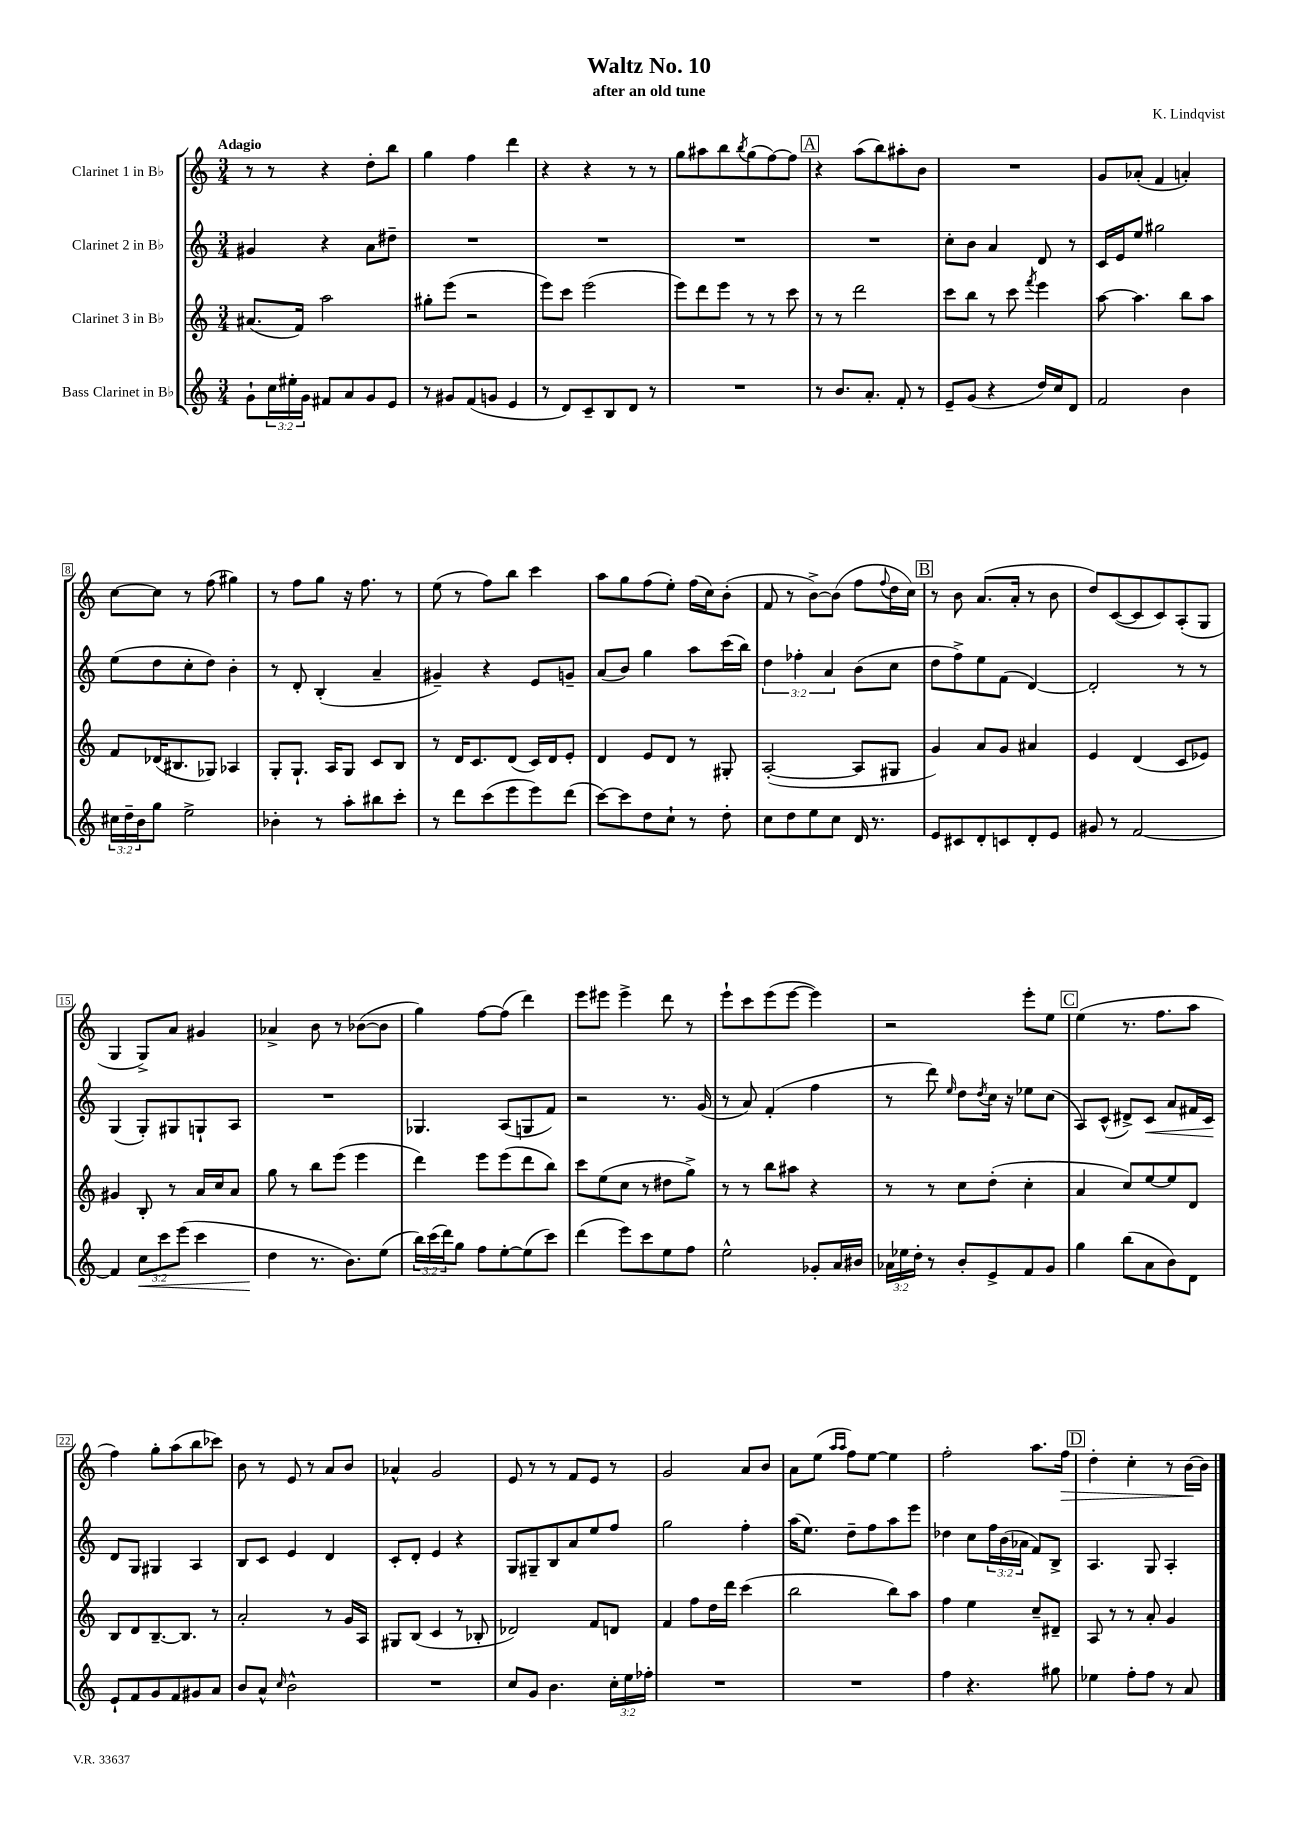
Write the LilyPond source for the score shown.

\header { title = "Waltz No. 10" composer = "K. Lindqvist" subtitle = "after an old tune" }
<<
\new StaffGroup <<
\new Staff = "s0" \with { instrumentName = "Clarinet 1 in Bb" } {
    \clef treble \key c \major \numericTimeSignature \time 3/4 \tempo "Adagio"
    r8 r8 r4 d''8-. b''8 |
    g''4 f''4 d'''4 |
    r4 r4 r8 r8 |
    g''8 ais''8 b''8 \acciaccatura { b''8 } g''8( f''8~) f''8 |
    \mark \markup { \box "A" } r4 a''8( b''8) ais''8-. b'8 |
    R2. |
    g'8 aes'8-.( f'4 a'4-.) |
    c''8~ c''8 r8 f''8( gis''4) |
    r8 f''8 g''8 r16 f''8. r8 |
    e''8( r8 f''8) b''8 c'''4 |
    a''8 g''8 f''8( e''8-.) f''16( c''16) b'8-.( |
    f'8 r8 b'8~->) b'8( f''8 \appoggiatura { f''8 } d''16 c''16) |
    \mark \markup { \box "B" } r8 b'8 a'8.( a'16-. r8 b'8 |
    d''8) c'8~( c'8 c'8) a8-.( g8 |
    g4 g8->) a'8 gis'4 |
    aes'4-> b'8 r8 bes'8~( bes'8 |
    g''4) f''8~ f''8( d'''4) |
    e'''8 eis'''8 eis'''4-> d'''8 r8 |
    e'''8-! c'''8 e'''8( e'''8~ e'''4) |
    r2 e'''8-. e''8 |
    \mark \markup { \box "C" } e''4( r8. f''8. a''8 |
    f''4) g''8-. a''8( b''8 ces'''8) |
    b'8 r8 e'8 r8 a'8 b'8 |
    aes'4-^ g'2 |
    e'8 r8 r8 f'8 e'8 r8 |
    g'2 a'8 b'8 |
    a'8 e''8( \grace { a''16 a''16 } f''8) e''8~ e''4 |
    f''2-. a''8. f''16\> |
    \mark \markup { \box "D" } d''4-. c''4-. r8 b'16~\! b'16 \bar "|." |
}
\new Staff = "s1" \with { instrumentName = "Clarinet 2 in Bb" } {
    \clef treble \key c \major \numericTimeSignature \time 3/4 \override Staff.TupletNumber.text = #tuplet-number::calc-fraction-text
    gis'4 r4 a'8 dis''8-- |
    R2. |
    R2. |
    R2. |
    \mark \markup { \box "A" } R2. |
    c''8-. b'8 a'4 d'8 r8 |
    c'16 e'16 e''8 gis''2 |
    e''8( d''8 c''8-. d''8) b'4-. |
    r8 d'8-. b4-.( a'4-- |
    gis'4--) r4 e'8 g'8-- |
    a'8( b'8) g''4 a''8 c'''16( b''16) |
    \tuplet 3/2 { d''4 fes''4-. a'4 } b'8( c''8 |
    \mark \markup { \box "B" } d''8 f''8->) e''8 f'8( d'4~) |
    d'2-. r8 r8 |
    g4( g8-.) gis8 g8-! a8 |
    R2. |
    ges4. a8( g8 f'8) |
    r2 r8. g'16( |
    r8 a'8) f'4-.( f''4 |
    r8 d'''8) \grace { e''16 } d''8 \acciaccatura { d''8 } c''16 r16 ees''8 c''8( |
    \mark \markup { \box "C" } a8) c'8-^( dis'8->) c'8\< a'8 fis'16 c'16\! |
    d'8 g8 gis4 a4 |
    b8 c'8 e'4 d'4 |
    c'8-. d'8-. e'4 r4 |
    g8 gis8-- b8 a'8 e''8 f''8 |
    g''2 f''4-. |
    a''16( e''8.) d''8-- f''8 a''8 e'''8 |
    des''4 c''8 \tuplet 3/2 { f''16 b'16( aes'16 } f'8) b8-> |
    \mark \markup { \box "D" } a4. g8 a4-. \bar "|." |
}
\new Staff = "s2" \with { instrumentName = "Clarinet 3 in Bb" } {
    \clef treble \key c \major \numericTimeSignature \time 3/4
    ais'8.( f'16) a''2 |
    gis''8-. e'''8( r2 |
    e'''8) c'''8 e'''2( |
    e'''8) d'''8 e'''8 r8 r8 c'''8 |
    \mark \markup { \box "A" } r8 r8 d'''2 |
    c'''8 b''8 r8 c'''8 \acciaccatura { f'''8 } e'''4 |
    a''8~ a''4. b''8 a''8 |
    f'8 des'16( bis8. ges8) aes4 |
    g8-. g8.-! a16 g8 c'8 b8 |
    r8 d'16 c'8. d'8( c'16) d'16 e'8-. |
    d'4 e'8 d'8 r8 gis8-. |
    a2~-.( a8 gis8 |
    \mark \markup { \box "B" } g'4) a'8 g'8 ais'4 |
    e'4 d'4( c'8 ees'8) |
    gis'4 b8-. r8 a'16 c''16 a'8 |
    g''8 r8 b''8 e'''8( e'''4 |
    d'''4) e'''8 e'''8( d'''8 b''8) |
    c'''8 e''8( c''8 r8 dis''8 g''8->) |
    r8 r8 b''8 ais''8 r4 |
    r8 r8 c''8 d''8-.( c''4-. |
    \mark \markup { \box "C" } a'4 c''8) e''8~ e''8 d'8 |
    b8 d'8 b8.~-- b8. r8 |
    a'2-. r8 g'16 a16 |
    gis8 b8( c'4 r8 bes8-. |
    des'2) f'8 d'8 |
    f'4 f''8 d''16 d'''16 c'''4( |
    b''2 b''8) a''8 |
    f''4 e''4 c''8-- dis'8-- |
    \mark \markup { \box "D" } a8 r8 r8 a'8-. g'4 \bar "|." |
}
\new Staff = "s3" \with { instrumentName = "Bass Clarinet in Bb" } {
    \clef treble \key c \major \numericTimeSignature \time 3/4 \override Staff.TupletNumber.text = #tuplet-number::calc-fraction-text
    g'8-! \tuplet 3/2 { c''16 eis''16-. g'16 } fis'8 a'8 g'8 e'8 |
    r8 gis'8 f'8( g'8 e'4 |
    r8 d'8) c'8-- b8 d'8 r8 |
    R2. |
    \mark \markup { \box "A" } r8 b'8. a'8.-. f'8-. r8 |
    e'8-- g'8( r4 d''16) c''16 d'8 |
    f'2 b'4 |
    \tuplet 3/2 { cis''16 d''16-- b'16 } g''8 e''2-> |
    bes'4-. r8 a''8-. bis''8 c'''8-. |
    r8 d'''8 c'''8( e'''8 e'''8) d'''8( |
    c'''8~) c'''8 d''8 c''8-! r8 d''8-. |
    c''8 d''8 e''8 c''8 d'16 r8. |
    \mark \markup { \box "B" } e'8 cis'8 d'8-. c'8 d'8-. e'8 |
    gis'8 r8 f'2~ |
    f'4 \tuplet 3/2 { c''8\< c'''8 e'''8( } c'''4 |
    d''4\! r8. b'8.) e''8( |
    \tuplet 3/2 { b''16) c'''16( d'''16) } g''8 f''8 e''8~-. e''8( c'''8) |
    d'''4( e'''8) c'''8 e''8 f''8 |
    e''2-^ ges'8-. a'16 bis'16 |
    \tuplet 3/2 { aes'16 ees''16 d''16-. } r8 b'8-. e'8-> f'8 g'8 |
    \mark \markup { \box "C" } g''4 b''8( a'8 b'8) d'8 |
    e'8-! f'8 g'8 f'8 gis'8 a'8 |
    b'8 a'8-^ \grace { c''16 } b'2-^ |
    R2. |
    c''8 g'8 b'4. \tuplet 3/2 { c''16-. e''16 fes''16-. } |
    R2. |
    R2. |
    f''4 r4. gis''8 |
    \mark \markup { \box "D" } ees''4 f''8-. f''8 r8 a'8 \bar "|." |
}
>>
>>
\layout { \context { \Score \override BarNumber.stencil = #(make-stencil-boxer 0.1 0.3 ly:text-interface::print) } }
